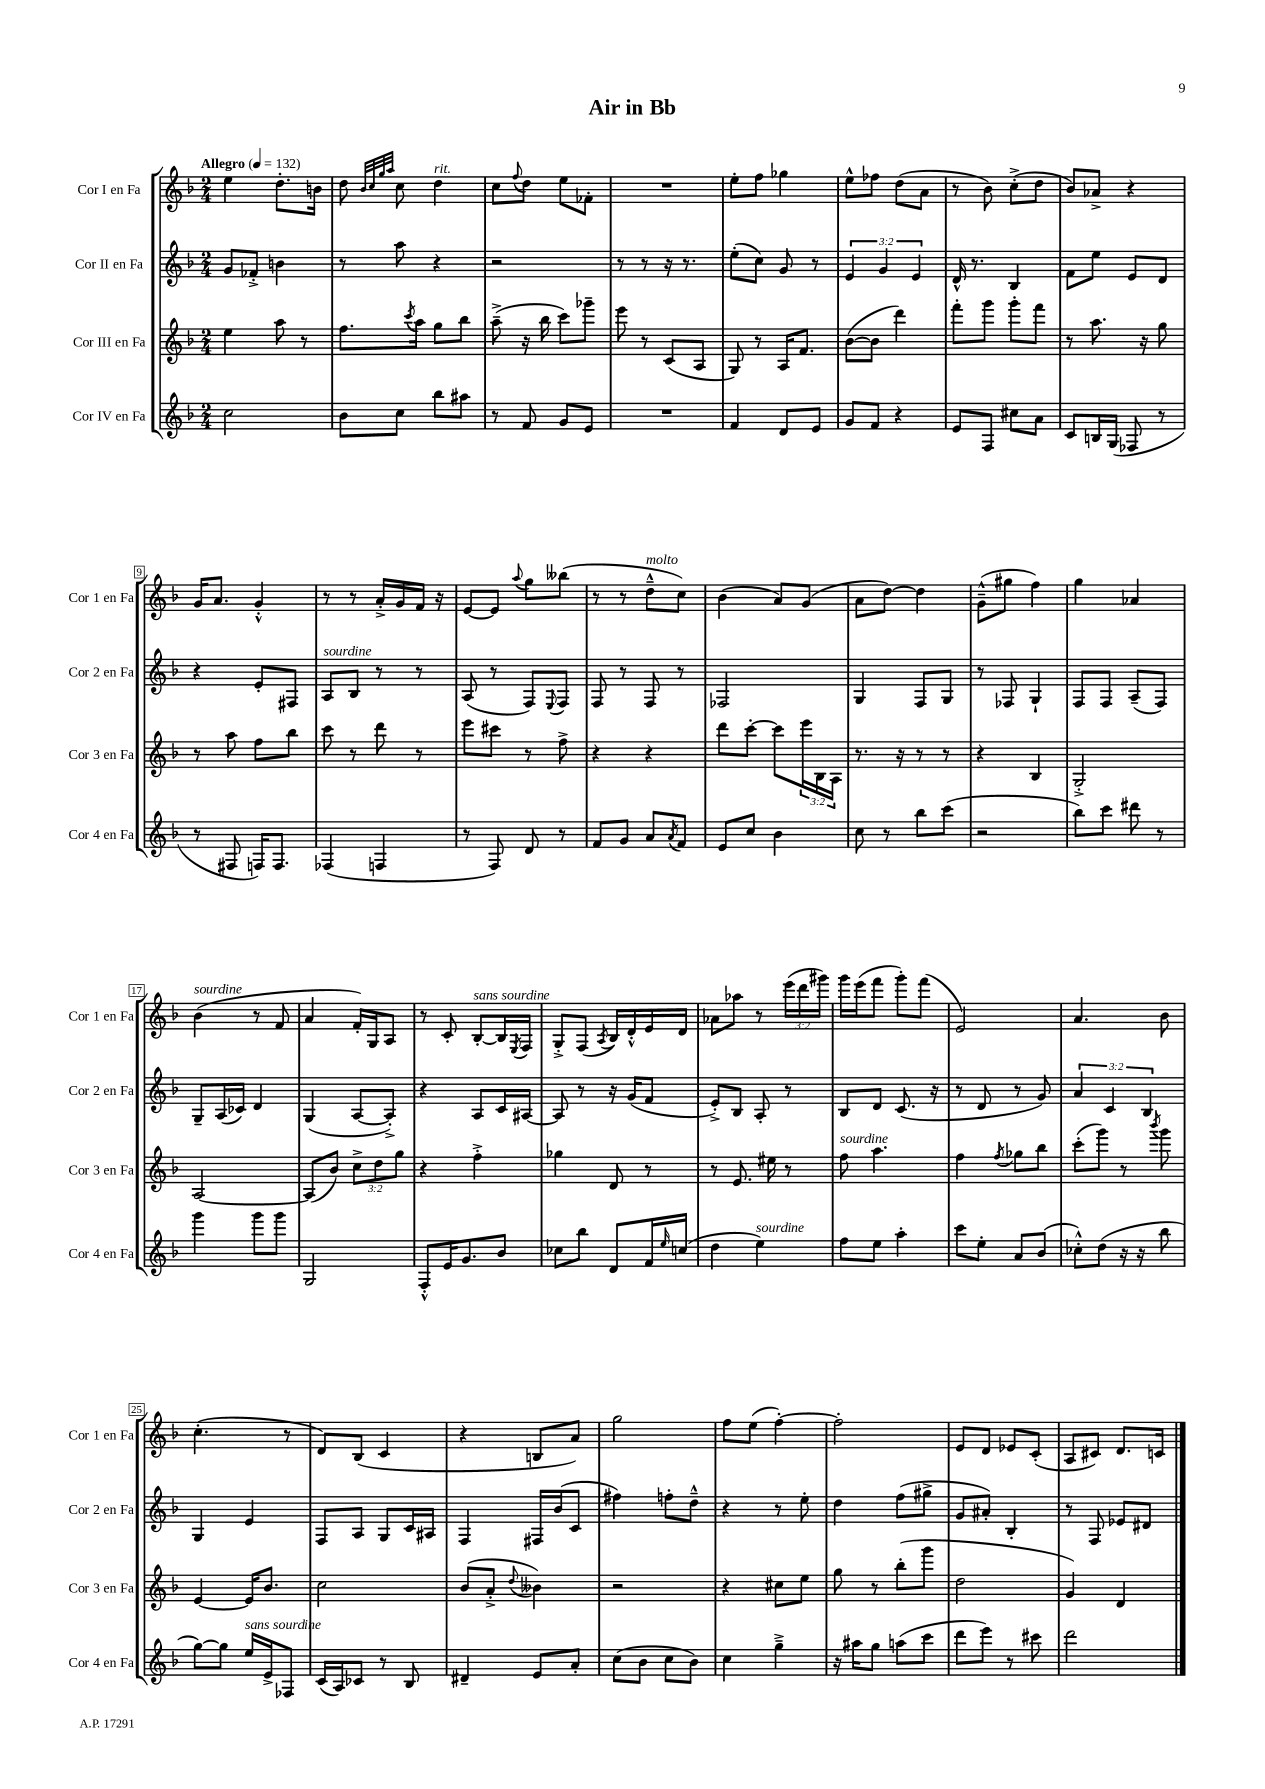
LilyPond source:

\header { title = "Air in Bb" }
<<
\new StaffGroup <<
\new Staff = "s0" \with { instrumentName = "Cor I en Fa" shortInstrumentName = "Cor 1 en Fa" } {
    \clef treble \key f \major \numericTimeSignature \time 2/4 \override Staff.TupletNumber.text = #tuplet-number::calc-fraction-text \tempo "Allegro" 4 = 132
    e''4 d''8.-. b'16 |
    d''8 \grace { bes'32 c''32 g''32 a''32 } c''8 d''4^\markup { \italic "rit." } |
    c''8 \appoggiatura { f''8 } d''8 e''8 fes'8-. |
    R2 |
    e''8-. f''8 ges''4 |
    e''8-^ fes''8 d''8( a'8 |
    r8 bes'8) c''8-.->( d''8 |
    bes'8) aes'8-> r4 |
    g'16 a'8. g'4-.-^ |
    r8 r8 a'16-.-> g'16 f'16 r16 |
    e'8~ e'8 \appoggiatura { a''8 } g''8 beses''8( |
    r8 r8 d''8---^^\markup { \italic "molto" } c''8) |
    bes'4( a'8) g'8( |
    a'8 d''8~) d''4 |
    g'8---^( gis''8 f''4) |
    g''4 aes'4 |
    bes'4^\markup { \italic "sourdine" }( r8 f'8 |
    a'4 f'16-.) g16 a8 |
    r8 c'8-. bes8~-.^\markup { \italic "sans sourdine" } bes16 \acciaccatura { e8 } f16 |
    g8-.-> f8( \acciaccatura { a8 } bes16) d'16-.-^ e'16 d'16 |
    aes'8 aes''8 r8 \tuplet 3/2 { e'''16( d'''16 gis'''16) } |
    g'''16 e'''16( f'''8 g'''8-.) f'''8( |
    e'2) |
    a'4. bes'8 |
    c''4.-.( r8 |
    d'8) bes8( c'4 |
    r4 b8 a'8) |
    g''2 |
    f''8 e''8( f''4~-.) |
    f''2-. |
    e'8 d'8 ees'8 c'8-.( |
    a8 cis'8) d'8. c'16 \bar "|." |
}
\new Staff = "s1" \with { instrumentName = "Cor II en Fa" shortInstrumentName = "Cor 2 en Fa" } {
    \clef treble \key f \major \numericTimeSignature \time 2/4 \override Staff.TupletNumber.text = #tuplet-number::calc-fraction-text
    g'8 fes'8-.-> b'4 |
    r8 a''8 r4 |
    r2 |
    r8 r8 r16 r8. |
    e''8-.( c''8) g'8 r8 |
    \tuplet 3/2 { e'4 g'4 e'4 } |
    d'16-^ r8. bes4 |
    f'8 e''8 e'8 d'8 |
    r4 e'8-. fis8 |
    a8^\markup { \italic "sourdine" } bes8 r8 r8 |
    a8( r8 f8) \appoggiatura { e8 } f8 |
    f8 r8 f8 r8 |
    fes2 |
    g4 f8 g8 |
    r8 fes8 g4-! |
    f8 f8 a8--( f8) |
    g8-- a16( ces'16) d'4 |
    g4( a8~ a8-.->) |
    r4 a8 c'16 ais16~ |
    ais8 r8 r16 g'16( f'8 |
    e'8-.->) bes8 a8-. r8 |
    bes8 d'8 c'8.( r16 |
    r8 d'8 r8 g'8) |
    \tuplet 3/2 { a'4 c'4 bes4 } |
    g4 e'4 |
    f8 a8 g8 c'16 ais16 |
    f4 fis16 bes'16( c'8 |
    fis''4) f''8-. d''8---^ |
    r4 r8 e''8-. |
    d''4 f''8( gis''8-> |
    g'8 ais'8-.) bes4-. |
    r8 f8 ees'8 dis'8 \bar "|." |
}
\new Staff = "s2" \with { instrumentName = "Cor III en Fa" shortInstrumentName = "Cor 3 en Fa" } {
    \clef treble \key f \major \numericTimeSignature \time 2/4 \override Staff.TupletNumber.text = #tuplet-number::calc-fraction-text
    e''4 a''8 r8 |
    f''8. \acciaccatura { c'''8 } a''16 g''8 bes''8 |
    a''8--->( r16 bes''16 c'''8) ges'''8-- |
    e'''8 r8 c'8( a8 |
    g8) r8 a16 f'8. |
    bes'8~( bes'8 d'''4) |
    f'''8-. g'''8 g'''8-. f'''8 |
    r8 a''8. r16 g''8 |
    r8 a''8 f''8 bes''8 |
    c'''8 r8 d'''8 r8 |
    e'''8 cis'''8 r8 f''8-> |
    r4 r4 |
    d'''8 c'''8~-. c'''8 \tuplet 3/2 { e'''16 bes16 a16 } |
    r8. r16 r8 r8 |
    r4 bes4 |
    g2-.-> |
    a2~ |
    a8( bes'8) \tuplet 3/2 { c''8-> d''8 g''8 } |
    r4 f''4-.-> |
    ges''4 d'8 r8 |
    r8 e'8. eis''16 r8 |
    f''8^\markup { \italic "sourdine" } a''4. |
    f''4 \acciaccatura { f''8 } ges''8 bes''8 |
    c'''8-.( g'''8) r8 \acciaccatura { bes'''8 } g'''8 |
    e'4~ e'16 bes'8. |
    c''2 |
    bes'8( a'8-.-> \appoggiatura { d''8 } beses'4) |
    r2 |
    r4 cis''8 e''8 |
    g''8 r8 bes''8-.( g'''8 |
    d''2 |
    g'4) d'4 \bar "|." |
}
\new Staff = "s3" \with { instrumentName = "Cor IV en Fa" shortInstrumentName = "Cor 4 en Fa" } {
    \clef treble \key f \major \numericTimeSignature \time 2/4
    c''2 |
    bes'8 c''8 bes''8 ais''8 |
    r8 f'8 g'8 e'8 |
    R2 |
    f'4 d'8 e'8 |
    g'8 f'8 r4 |
    e'8 f8 cis''8 a'8 |
    c'8 b16 g16( fes8 r8 |
    r8 fis8 f16) f8. |
    fes4( f4 |
    r8 f8) d'8 r8 |
    f'8 g'8 a'8 \acciaccatura { a'8 } f'8 |
    e'8 c''8 bes'4 |
    c''8 r8 bes''8 c'''8( |
    r2 |
    bes''8) c'''8 dis'''8 r8 |
    g'''4 g'''8 g'''8 |
    g2 |
    f8-.-^ e'16 g'8. bes'8 |
    ces''8 bes''8 d'8 f'16 \grace { e''16 } c''16( |
    d''4 e''4^\markup { \italic "sourdine" }) |
    f''8 e''8 a''4-. |
    c'''8 e''8-. a'8 bes'8( |
    ces''8-.-^) d''8( r16 r16 bes''8 |
    g''8~) g''8 e''16^\markup { \italic "sans sourdine" } e'16-> fes8 |
    c'16( a16) ces'8 r8 bes8 |
    dis'4-- e'8 a'8-. |
    c''8( bes'8 c''8 bes'8) |
    c''4 g''4---> |
    r16 ais''16 g''8 a''8( c'''8 |
    d'''8 e'''8) r8 cis'''8 |
    d'''2 \bar "|." |
}
>>
>>
\layout { \context { \Score \override BarNumber.stencil = #(make-stencil-boxer 0.1 0.3 ly:text-interface::print) } }
